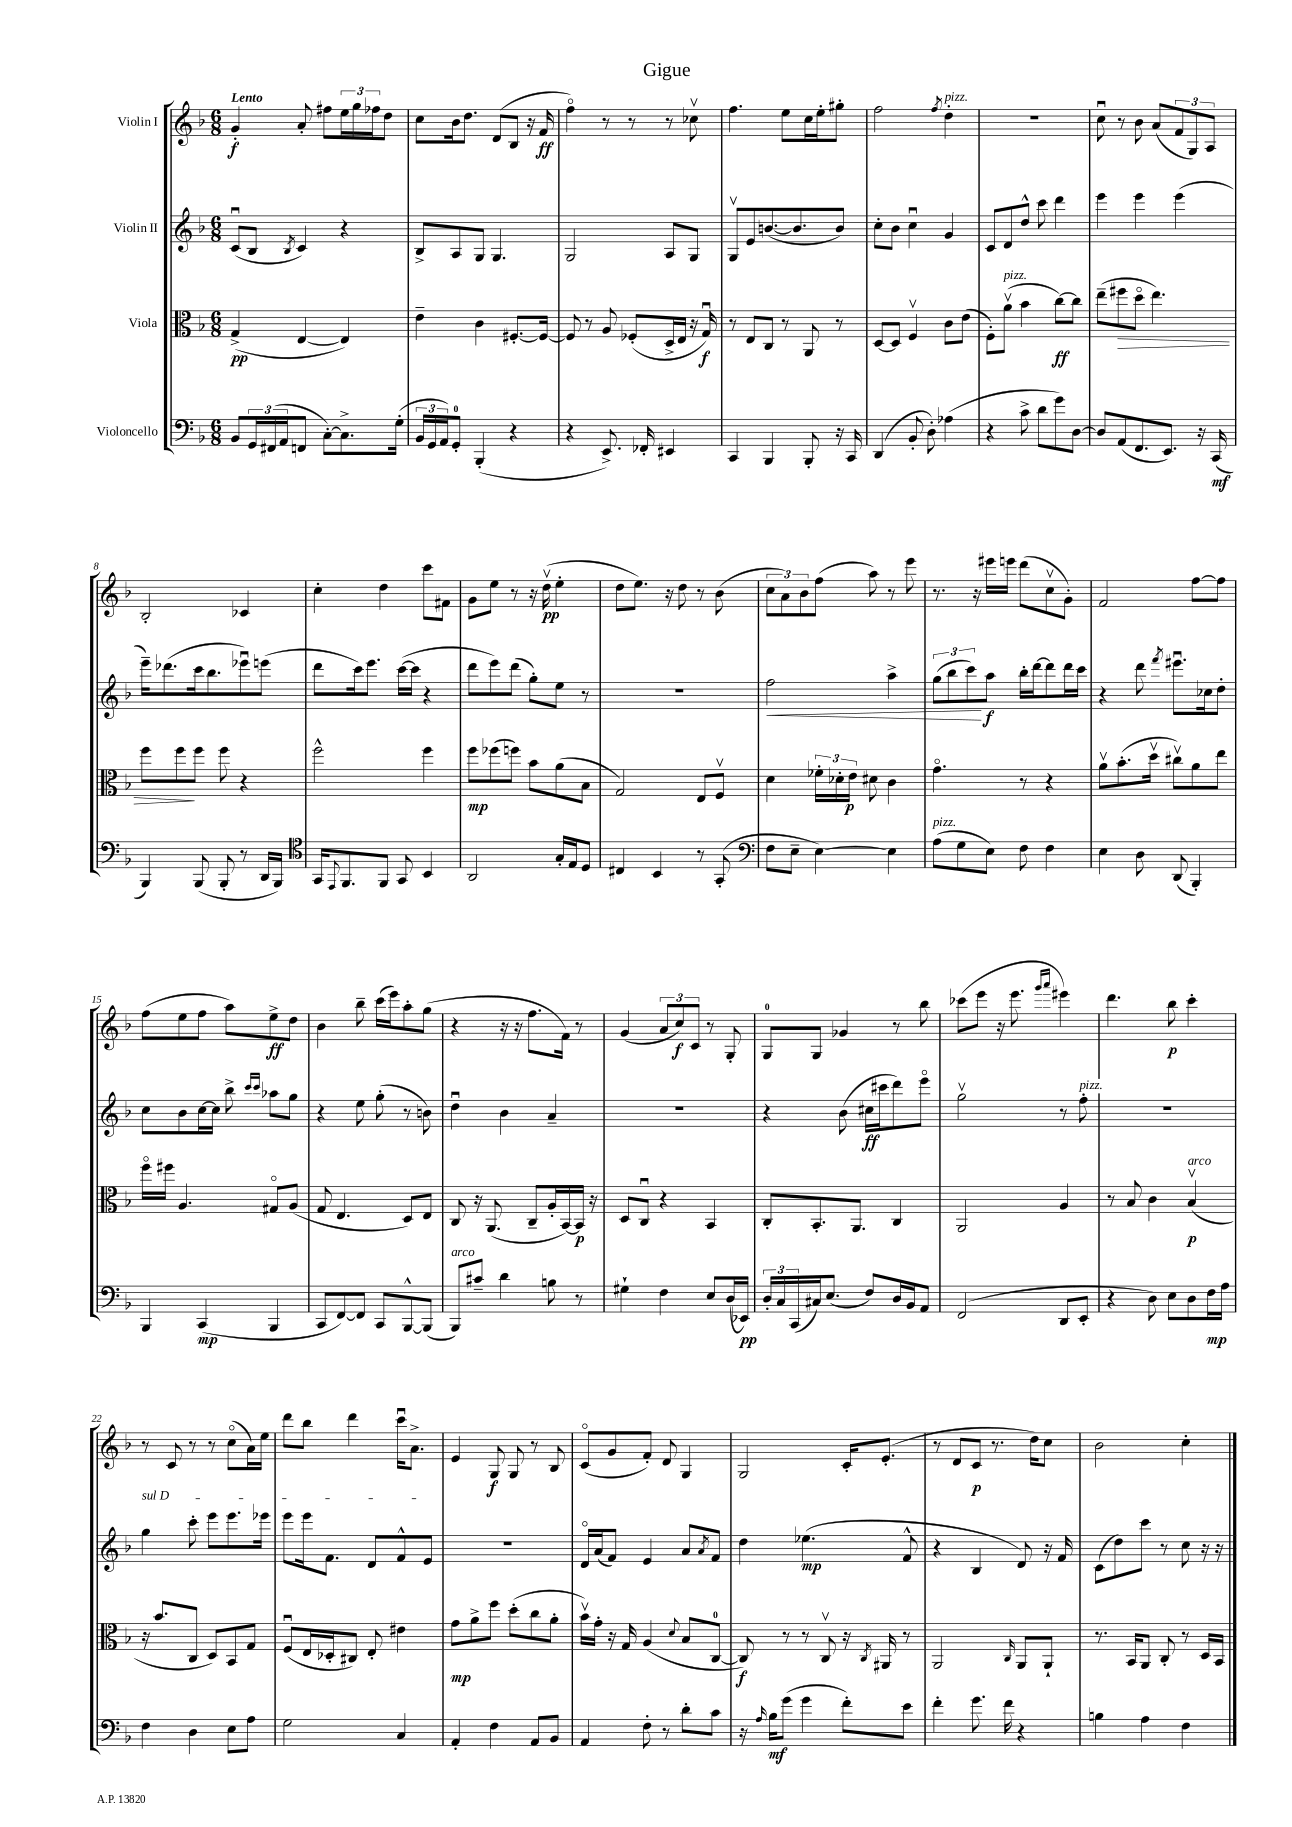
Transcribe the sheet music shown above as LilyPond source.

\header { title = "Gigue" }
<<
\new StaffGroup <<
\new Staff = "s0" \with { instrumentName = "Violin I" } {
    \clef treble \key f \major \numericTimeSignature \time 6/8 \tempo "Lento"
    g'4-.\f a'8-. fis''8 \tuplet 3/2 { e''16 g''16 fes''16 } d''8 |
    c''8 bes'16 d''8. d'8( bes8 r16 f'16\ff |
    f''4\flageolet) r8 r8 r8 ces''8\upbow |
    f''4. e''8 c''16 e''16-. gis''8-. |
    f''2 \acciaccatura { f''8 } d''4-.^\markup { \italic "pizz." } |
    R2. |
    c''8\downbow r8 bes'8 a'8( \tuplet 3/2 { f'8 g8) a8 } |
    bes2-. ces'4 |
    c''4-. d''4 c'''8 fis'8 |
    g'8 e''8 r8 r16 d''16\upbow\pp( e''4-. |
    d''8 e''8.) r16 d''8 r8 bes'8( |
    \tuplet 3/2 { c''8 a'8) bes'8 } f''8( a''8) r8 e'''8 |
    r8. r16 eis'''16 e'''16 d'''8( c''8\upbow g'8-.) |
    f'2 f''8~ f''8 |
    f''8( e''8 f''8 a''8) e''8->\ff d''8 |
    bes'4 bes''8-- c'''16( e'''16) a''8-. g''8( |
    r4 r16 r16 f''8. f'16) r8 |
    g'4( \tuplet 3/2 { a'8 c''8\f) c'8 } r8 g8-. |
    g8-0 g8 ges'4 r8 bes''8 |
    ces'''8( e'''8 r16 e'''8. \grace { g'''16 a'''16 } eis'''4) |
    d'''4. bes''8\p c'''4-. |
    r8 c'8 r8 r8 c''8\flageolet( a'16) e''16 |
    d'''8 bes''8 d'''4 c'''16\downbow a'8.-> |
    e'4 g8\f g8 r8 bes8 |
    c'8\flageolet( g'8 f'8-.) d'8 g4 |
    g2 c'16-. e'8.-.( |
    r8 d'8 c'8\p r8. d''16) c''8 |
    bes'2 c''4-. \bar "|." |
}
\new Staff = "s1" \with { instrumentName = "Violin II" } {
    \clef treble \key f \major \numericTimeSignature \time 6/8
    c'8\downbow( bes8 \acciaccatura { bes8 } c'4) r4 |
    bes8-> a8 g8 g4. |
    g2 a8 g8 |
    g8\upbow e'8 b'8.~( b'8. b'8) |
    c''8-. bes'8 c''4\downbow g'4 |
    c'8 d'8 d''8-^ c'''8 d'''4 |
    e'''4 e'''4 e'''4( |
    e'''16--) des'''8.( c'''16 bes''8. ees'''8\downbow) e'''8( |
    d'''8 c'''16) e'''8. c'''16~( c'''16 r4 |
    d'''8 e'''8) d'''8( g''8-.) e''8 r8 |
    R2. |
    f''2\< a''4-> |
    \tuplet 3/2 { g''8( bes''8 c'''8\!) } a''8\f bes''16-. d'''16~ d'''8 d'''16 c'''16 |
    r4 d'''8 \acciaccatura { f'''8 } eis'''8.\downbow ces''16 d''8-. |
    c''8 bes'8 c''16~ c''16 bes''8-> \grace { c'''16 c'''16 } aes''8 g''8 |
    r4 e''8 g''8-.( r8 b'8) |
    d''4\downbow bes'4 a'4-- |
    R2. |
    r4 bes'8( cis''16\ff cis'''16 d'''8) e'''8\flageolet |
    g''2\upbow r8 f''8-.^\markup { \italic "pizz." } |
    R2. |
    \once \override TextSpanner.bound-details.left.text = \markup { \italic "sul D" } g''4\startTextSpan c'''8-. e'''8 e'''8. ees'''16 |
    e'''8 e'''16 f'8. d'8 f'8-^ e'8\stopTextSpan |
    R2. |
    d'16\flageolet a'16( f'8) e'4 a'8 \acciaccatura { a'8 } f'8 |
    d''4 ees''4.\mp( f'8-^ |
    r4 bes4 d'8) r16 f'16 |
    c'8( d''8) c'''8 r8 c''8 r16 r16 \bar "|." |
}
\new Staff = "s2" \with { instrumentName = "Viola" } {
    \clef alto \key f \major \numericTimeSignature \time 6/8
    g4->\pp( e4~ e4) |
    e'4-- c'4 fis8.~-. fis16~ |
    fis8 r8 a8 fes8-.( d16-> e16 r16 g16\downbow\f) |
    r8 e8 c8 r8 a,8 r8 |
    d8~ d8 f4\upbow c'8 e'8( |
    f8-.) a'8\upbow^\markup { \italic "pizz." }( bes'4 c''8~\ff) c''8 |
    e''8--( fis''8\> d''8\flageolet e''4.) |
    f''8 f''8\! f''8 f''8 r4 |
    f''2-^ f''4 |
    f''8\mp fes''8( f''8) bes'8 a'8( bes8 |
    g2) e8 f8\upbow |
    d'4 \tuplet 3/2 { fes'16-. des'16-. e'16\p } dis'8 c'4 |
    g'4.\flageolet r8 r4 |
    a'8\upbow bes'8.-.( d''16\upbow cis''8\upbow) a'8 e''8 |
    f''16\flageolet fis''16 a4. gis8\flageolet a8( |
    g8 e4. d8) e8 |
    c8 r16 a,8.( c8-- a16-. bes,16~) bes,16\p r16 |
    d8 c8\downbow r4 bes,4 |
    c8-. bes,8.-. a,8. c4 |
    a,2 a4 |
    r8 bes8 c'4 bes4\upbow\p^\markup { \italic "arco" }( |
    r16 bes'8. c8 d8) bes,8 g8 |
    f8\downbow( e16 des16-. cis8) e8-. eis'4 |
    g'8\mp a'8-> f''8 d''8-.( c''8 a'8-. |
    bes'16\upbow) g'16-. r16 g16 a4( \appoggiatura { d'8 } bes8 c8-0~ |
    c8\f) r8 r8 c8\upbow r16 \acciaccatura { c8 } ais,16 r8 |
    a,2 \grace { c16 } a,8 a,8-! |
    r8. bes,16 a,8 c8-. r8 d16 bes,16 \bar "|." |
}
\new Staff = "s3" \with { instrumentName = "Violoncello" } {
    \clef bass \key f \major \numericTimeSignature \time 6/8
    bes,8 \tuplet 3/2 { g,16 fis,16( a,16 } f,8 c8~-.) c8.-> g16-.( |
    \tuplet 3/2 { bes,16 g,16 a,16) } g,8-0-. bes,,4-.( r4 |
    r4 e,8.->) fes,16-. eis,4 |
    c,4 bes,,4 bes,,8-. r16 c,16 |
    d,4( bes,8-. d8-.) aes4( |
    r4 c'8-> d'8 g'8) d8~ |
    d8 a,8( f,8. e,8.) r16 c,16\mf( |
    bes,,4) bes,,8( bes,,8-. r8 d,16 bes,,16) |
    \clef tenor g,16 \appoggiatura { e,8 } f,8. f,8 g,8 bes,4 |
    a,2 g16-. e16 d8 |
    cis4 bes,4 r8 g,8-.( |
    \clef bass f8 e8-- e4~) e4 |
    a8^\markup { \italic "pizz." }( g8 e8) f8 f4 |
    e4 d8 d,8( bes,,4-.) |
    bes,,4 c,4\mp( bes,,4 |
    c,8 f,8~) f,8 c,8 bes,,8~-^ bes,,8( |
    bes,,8^\markup { \italic "arco" }) cis'8-- d'4 b8 r8 |
    gis4-! f4 e8 d16( ees,16\pp) |
    \tuplet 3/2 { d16-. c16 c,16( } cis16) e8.( f8) d16 bes,16 a,8 |
    f,2( d,8 e,8-. |
    r4 d8) e8 d8 f16\mp a16 |
    f4 d4 e8 a8 |
    g2 c4 |
    a,4-. f4 a,8 bes,8 |
    a,4 f8-. r8 d'8-. c'8 |
    r16 \grace { a16 } bes16\mf g'8( g'4 f'8-.) e'8 |
    f'4-. g'8. f'16 r4 |
    b4 a4 f4 \bar "|." |
}
>>
>>
